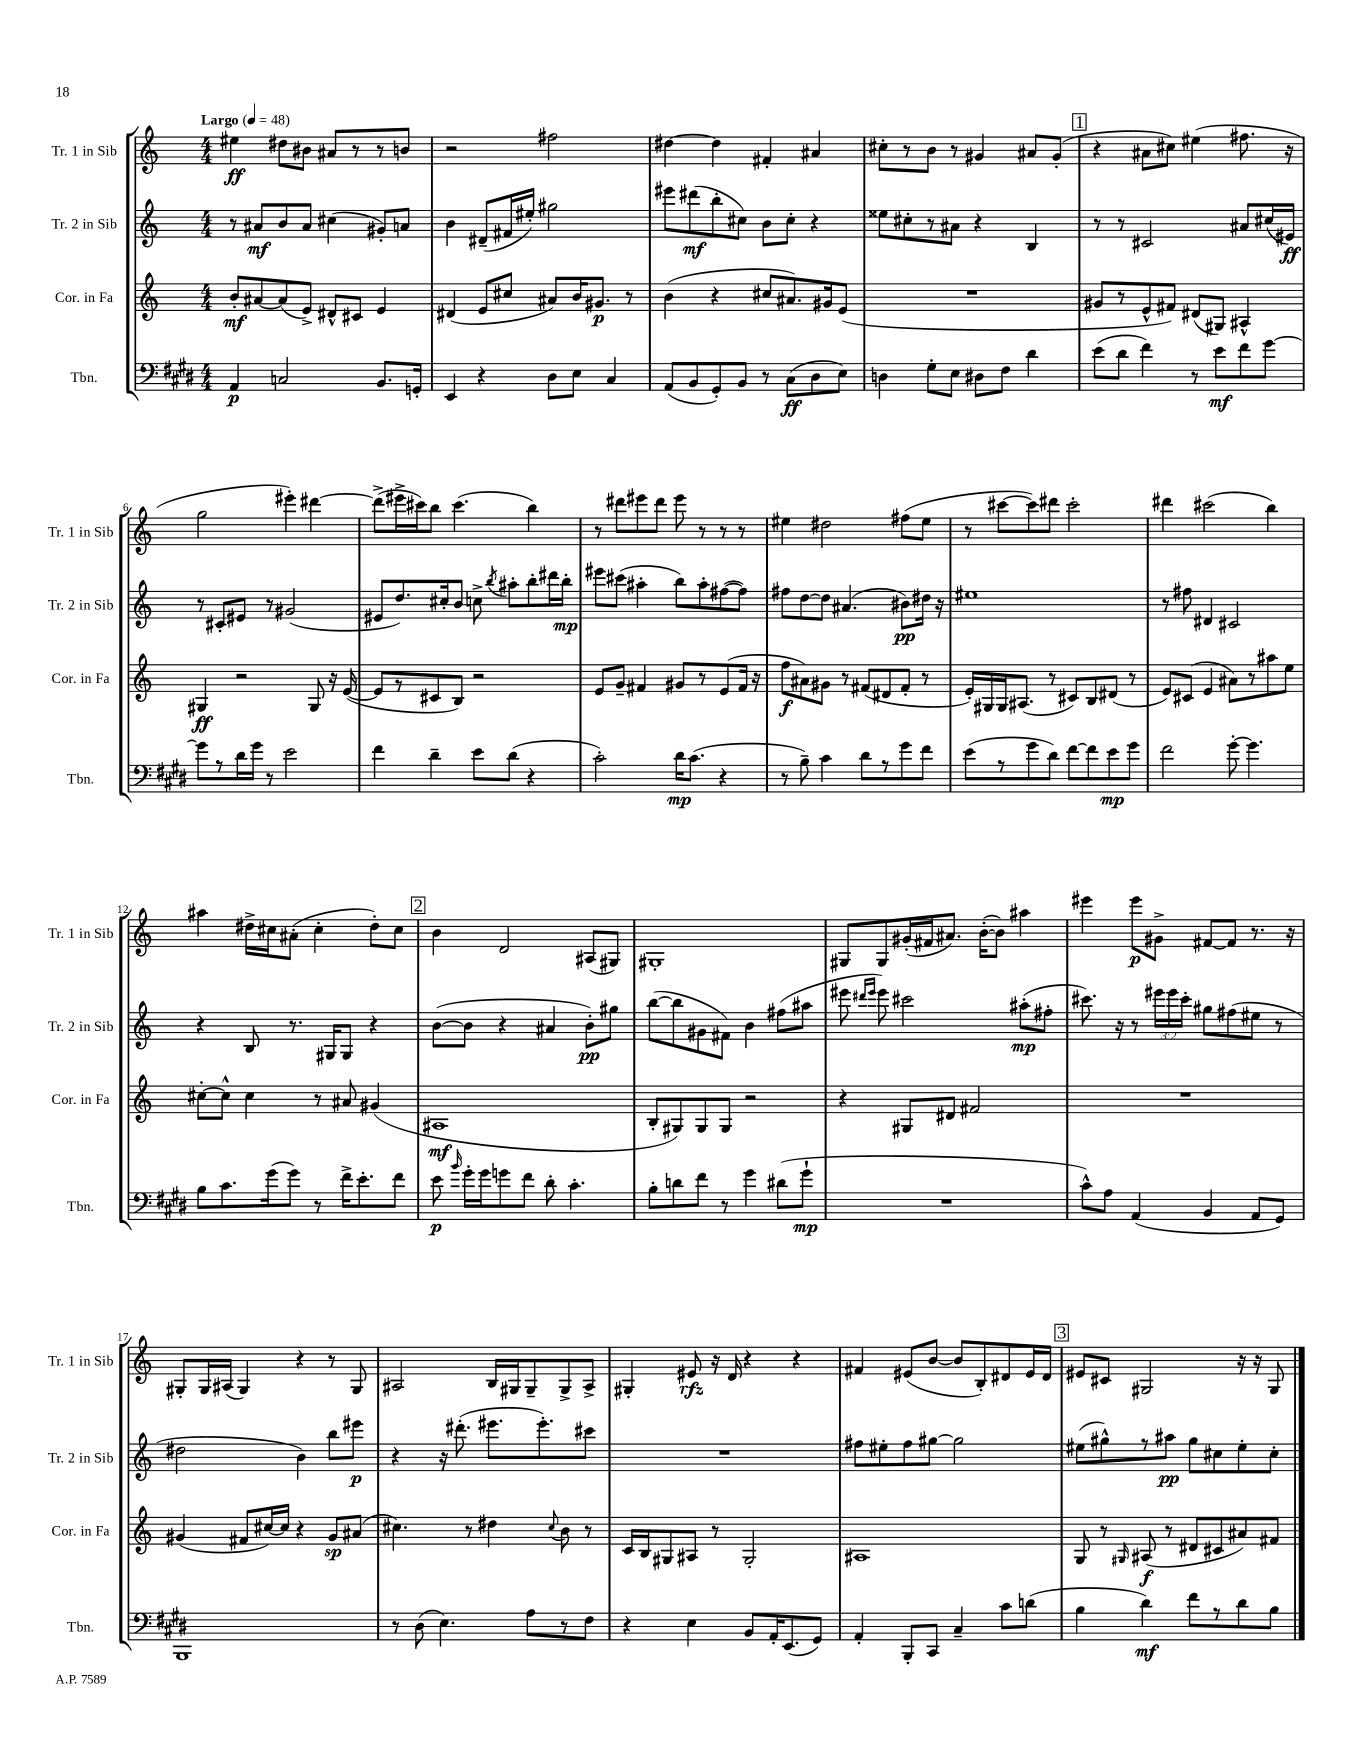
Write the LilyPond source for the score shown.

<<
\new StaffGroup <<
\new Staff = "s0" \with { instrumentName = "Tr. 1 in Sib" shortInstrumentName = "Tr. 1 in Sib" } {
    \clef treble \key c \major \numericTimeSignature \time 4/4 \tempo "Largo" 4 = 48
    \autoBeamOff eis''4\ff dis''8[ bis'8] ais'8[ r8 r8 b'8] |
    r2 fis''2 |
    dis''4~ dis''4 fis'4-. ais'4 |
    cis''8[-. r8 b'8] r8 gis'4 ais'8[ gis'8]-.( |
    \mark \markup { \box "1" } r4 ais'8[ cis''8]) eis''4( fis''8. r16 |
    g''2 eis'''4-.) dis'''4~ |
    dis'''8[->( eis'''16-> cis'''16) b''8] cis'''4.( b''4) |
    r8 dis'''8[ eis'''8 dis'''8] eis'''8 r8 r8 r8 |
    eis''4 dis''2 fis''8[( eis''8] |
    r8 cis'''8[~ cis'''8) dis'''8] cis'''2-. |
    dis'''4 cis'''2( b''4) |
    ais''4 dis''16[-> cis''16 ais'8]-.( cis''4-. dis''8[-.) cis''8] |
    \mark \markup { \box "2" } b'4 d'2 ais8[( gis8]) |
    gis1-. |
    gis8[ gis8 gis'16-.( fis'16 ais'8.]) b'16[~-.( b'8]) ais''4 |
    eis'''4 eis'''8[\p gis'8]-> fis'8[~ fis'8] r8. r16 |
    gis8[-. gis16 ais16]( gis4) r4 r8 gis8 |
    ais2 b16[ gis16 gis8-- gis8-> ais8]-> |
    gis4-. eis'8\rfz r16 d'16 r4 r4 |
    fis'4 eis'8[( b'8]~ b'8[ b8-.) dis'8 eis'16 dis'16] |
    \mark \markup { \box "3" } eis'8[ cis'8] gis2 r16 r16 gis8 \bar "|." |
}
\new Staff = "s1" \with { instrumentName = "Tr. 2 in Sib" shortInstrumentName = "Tr. 2 in Sib" } {
    \clef treble \key c \major \numericTimeSignature \time 4/4 \override Staff.TupletNumber.text = #tuplet-number::calc-fraction-text
    \autoBeamOff r8 ais'8[\mf b'8 ais'8] cis''4( gis'8[-.) a'8] |
    b'4 dis'8[--( fis'16 eis''16]-.) gis''2 |
    eis'''8[ dis'''8\mf( b''8-. cis''8]) b'8[ cis''8]-. r4 |
    eisis''8[ cis''8-. r8 ais'8] r4 b4 |
    \mark \markup { \box "1" } r8 r8 cis'2 ais'8[ cis''16( eis'16]\ff) |
    r8 cis'8[-. eis'8] r8 gis'2( |
    eis'8[ d''8.) cis''16-. b'8] c''8-> \acciaccatura { b''8 } ais''8[-. b''8-. dis'''16 b''16]-.\mp |
    eis'''8[ cis'''8]( ais''4-. b''8[) ais''8-. fis''8~( fis''8]) |
    fis''8[ d''8~ d''8] ais'4.( bis'8[\pp) dis''16] r16 |
    eis''1 |
    r8 fis''8 dis'4 cis'2 |
    r4 b8 r8. gis16[ gis8] r4 |
    \mark \markup { \box "2" } b'8[~( b'8] r4 ais'4 b'8[-.\pp) gis''8] |
    b''8[~( b''8 gis'8 fis'8]) b'4 fis''8[( ais''8] |
    eis'''8 \grace { dis'''16[ eis'''16] } eis'''8) cis'''2 ais''8[-.\mp( fis''8]-. |
    cis'''8.) r16 r8 \tuplet 3/2 { eis'''16[ eis'''16 cis'''16]-. } gis''8[ fis''8( eis''8] r8 |
    dis''2 b'4) b''8[ eis'''8]\p |
    r4 r16 dis'''8.-.( eis'''8.[ eis'''8.-.) cis'''8] |
    R1 |
    fis''8[ eis''8-. fis''8 gis''8]~ gis''2 |
    \mark \markup { \box "3" } eis''8[( gis''8-^) r8 ais''8]\pp gis''8[ cis''8 eis''8-. cis''8]-. \bar "|." |
}
\new Staff = "s2" \with { instrumentName = "Cor. in Fa" shortInstrumentName = "Cor. in Fa" } {
    \clef treble \key c \major \numericTimeSignature \time 4/4
    \autoBeamOff b'8[-.\mf ais'8~ ais'8( e'8]->) dis'8[-^ cis'8] e'4 |
    dis'4( e'8[ cis''8] ais'8[) b'16 gis'8.]\p r8 |
    b'4( r4 cis''8[ ais'8.) gis'16 e'8]( |
    R1 |
    \mark \markup { \box "1" } gis'8[ r8 e'8-^ fis'8]) dis'8[( gis8]) ais4-^ |
    gis4\ff r2 gis8 r16 e'16~( |
    e'8[ r8 cis'8 b8]) r2 |
    e'8[ g'8]-- fis'4 gis'8[ r8 e'8( fis'16] r16 |
    f''8[\f ais'8) gis'8] r8 fis'8[( dis'8 fis'8]-. r8 |
    e'16[-.) gis16 gis16 ais8.]( r8 cis'8[) b8 dis'8]( r8 |
    e'8[) cis'8]( e'4 ais'8[) r8 ais''8 e''8] |
    cis''8[~-. cis''8]-^ cis''4 r8 ais'8 gis'4( |
    \mark \markup { \box "2" } ais1\mf |
    b8[-. gis8) gis8 gis8] r2 |
    r4 gis8[ dis'8] fis'2 |
    R1 |
    gis'4( fis'8[ cis''16~) cis''16] r4 gis'8[\sp ais'8]( |
    cis''4.) r8 dis''4 \appoggiatura { cis''8 } b'8 r8 |
    c'16[ b16 gis8 ais8] r8 gis2-. |
    ais1 |
    \mark \markup { \box "3" } g8 r8 \grace { gis16 } ais8\f( r8 dis'8[ cis'8 ais'8) fis'8] \bar "|." |
}
\new Staff = "s3" \with { instrumentName = "Tbn." shortInstrumentName = "Tbn." } {
    \clef bass \key e \major \numericTimeSignature \time 4/4
    \autoBeamOff a,4\p c2 b,8.[ g,16]-. |
    e,4 r4 dis8[ e8] cis4 |
    a,8[( b,8 gis,8-.) b,8] r8 cis8[\ff( dis8 e8]) |
    d4 gis8[-. e8] dis8[ fis8] dis'4 |
    \mark \markup { \box "1" } e'8[( dis'8] fis'4) r8 e'8[\mf fis'8 gis'8]~ |
    gis'8[ r8 dis'16 gis'16] r8 e'2 |
    fis'4 dis'4-- e'8[ dis'8]( r4 |
    cis'2-.) dis'16[\mp cis'8.]( r4 |
    r8 b8--) cis'4 dis'8[ r8 gis'8 fis'8] |
    e'8[( r8 gis'8 dis'8]) fis'8[~ fis'8 e'8\mp gis'8] |
    fis'2 gis'8~-. gis'4. |
    b8[ cis'8. gis'16( gis'8]) r8 fis'16[-> e'8.-. fis'8] |
    \mark \markup { \box "2" } e'8\p \grace { b'16 } gis'16[-. gis'16 g'8 fis'8] dis'8-. cis'4.-. |
    b8[-. d'8 fis'8] r8 gis'4 dis'8[( gis'8]-!\mp |
    R1 |
    cis'8[-^) a8] a,4( b,4 a,8[ gis,8]) |
    b,,1 |
    r8 dis8( e4.) a8[ r8 fis8] |
    r4 e4 b,8[ a,16-. e,8.( gis,8]) |
    a,4-. b,,8[-. cis,8] cis4-- cis'8[ d'8]( |
    \mark \markup { \box "3" } b4 dis'4\mf) fis'8[ r8 dis'8 b8] \bar "|." |
}
>>
>>
